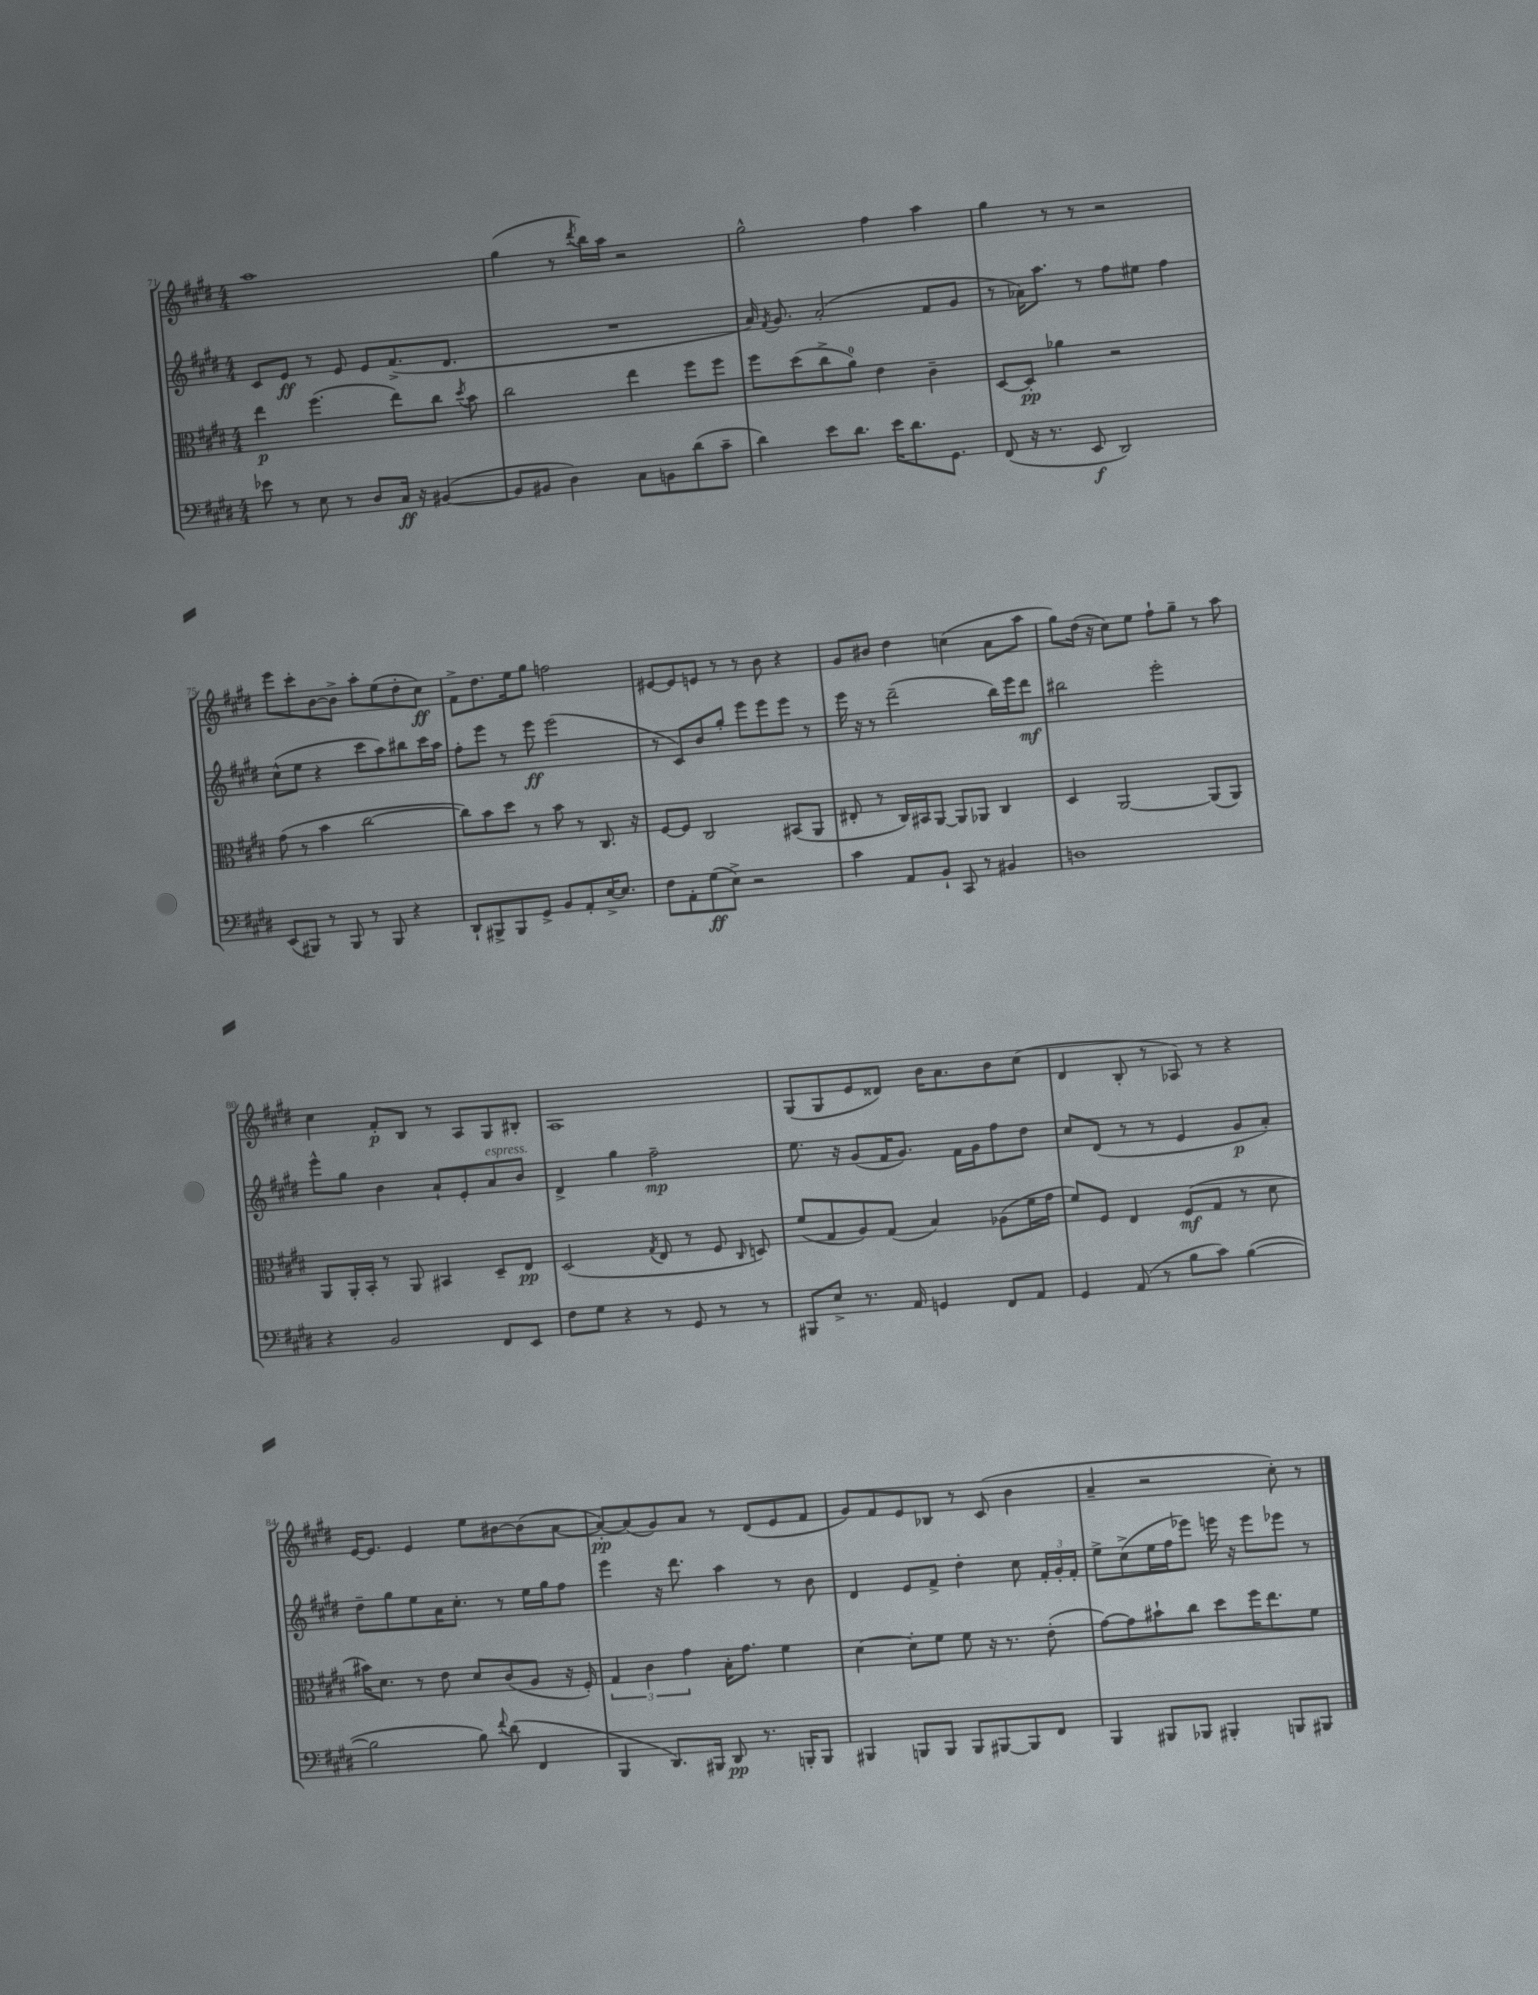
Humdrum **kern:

**kern	**kern	**kern	**kern
*staff4	*staff3	*staff2	*staff1
*clefF4	*clefC3	*clefG2	*clefG2
*k[f#c#g#d#]	*k[f#c#g#d#]	*k[f#c#g#d#]	*k[f#c#g#d#]
*M4/4	*M4/4	*M4/4	*M4/4
8e-\	4ee\	8c#/L	1aa
8r	.	8e/J	.
8E\	(4.ff#\	8r	.
8r	.	8e/	.
8D#/L	.	8e/L	.
16C#/Jk	8ee\L)	(8.f#^/	.
16r	.	.	.
([4BB#/	8cc#\J	.	.
.	.	8.d#/J	.
.	8qdd#/	.	.
.	8b\	.	.
=	=	=	=
8BB#/]L	2cc#\	1r	(4gg#\
8BB#/J	.	.	.
4D#\)	.	.	8r
.	.	.	8qddd#/
.	.	.	16bb\LL)
.	.	.	16aa\JJ
8C#\L	4ee\	.	2r
8BB\	.	.	.
(8d#\	8ff#\L	.	.
8c#~\J	8ff#\J	.	.
=	=	=	=
4d#\)	8ff#\L	16a/)	2gg#^^\
.	.	8qf#/	.
.	.	8.g#/	.
.	(8dd#\	.	.
8e\L	8cc#^\	(2a'/	.
8.d#\J	8a\J)	.	.
.	4e\	.	4ff#\
16e\LK	.	.	.
8.d#\	.	.	.
.	4c#~\	8f#/L	4aa\
8.GG#\J	.	.	.
.	.	8g#/J	.
=	=	=	=
(8FF#/	[8D#/L	8r	4gg#\
16r	8D#'/]J	16a-\LK)	.
8.r	.	8.aa\J	.
.	4a-\	.	8r
8EE/	.	8r	8r
2DD#/)	2r	8ff#\L	2r
.	.	8ee#\J	.
.	.	4ff#\	.
=	=	=	=
(8EE/L	(8g#\	(8cc#^^\L	8eee\L
8BBB#/J)	8r	8ee\J	8ccc#'\
8r	4b\	4r	[8b\
8BBB#/	.	.	8b^\]J
8r	[2cc#\	8ccc#\L	8aa'\L
8BBB#/	.	8aa\)	(8ee\
4r	.	8bb#\	8dd#'\
.	.	16ccc#\L	8cc#\J)
.	.	16aa\JJ	.
=	=	=	=
8DD#`/L	8cc#\]L)	8ff#'\L	8f#^\L
8BBB#^/	8b\	8eee\J	8.dd#\
8BBB#/	8dd#\J	8r	.
.	.	.	16ee\k
8GG#^/J	8r	8eee\	8gg#\J
8BB/L	8b\	(2eee\	2ff\
8AA'/	8r	.	.
[16E^/K	8.C#/	.	.
8.E/]J	.	.	.
.	16r	.	.
=	=	=	=
8F#\L	[8F#/L	8r	[8e#/L
8AA'\	8F#/]J	8c#/L)	8e#/]
(8G#\	2C#/	8b/	8e/J
8E^\J)	.	8gg#'/J	8r
2r	.	8eee\L	8r
.	.	8eee\	8b\
.	(8BB#/L	8eee\J	4r
.	8AA/J	8r	.
=	=	=	=
4c#\	8E#'/	16eee\	8g#/L
.	.	16r	.
.	8r	8r	8b#/J
8AA/L	16C#/LL)	(2ddd#~\	4dd#\
.	16BB#/J	.	.
8BB`/J	[8AA/J	.	.
8CC#/	8AA/]L	.	(4cc\
8r	8AA-/J	.	.
4BB#/	4C#/	16bb\LL)	8a\L
.	.	16eee\J	.
.	.	8ddd#\J	8aa\J
=	=	=	=
1D	4D#/	2bb#\	8gg#\L)
.	.	.	(16dd#\Jk
.	.	.	16r
.	[2AA/	.	8cc#\L)
.	.	.	8ee\J
.	.	2eee'\	8ff#`\L
.	.	.	8gg#~\J
.	(8AA/]L	.	8r
.	8AA/J)	.	8aa\
=	=	=	=
4r	8AA/L	8eee^^\L	4cc#\
.	16AA'/L	8gg#\J	.
.	16BB'/JJ	.	.
2BB/	8r	4b\	8f#'/L
.	8AA/	.	8B/J
.	4BB#/	8a`/L	8r
.	.	8e'/	8A/L
8FF#/L	8D#~/L	8a/	8G#/
8EE/J	8E/J	8b/J	8B#'/J
=	=	=	=
8F#\L	(2D#/	4d#^/	1A
8G#\J	.	.	.
4r	.	4gg#\	.
.	8qG#/	.	.
8r	8E/	2ff#~\	.
8GG#/	8r	.	.
8r	8F#/	.	.
.	16qqC#/	.	.
8r	8D/)	.	.
=	=	=	=
8BBB#/L	(8f#/L	8.ee\	(8G#/L
8E^/J	8G#/	.	8G#/
.	.	16r	.
8.r	8A/)	(8g#/L	8e/
.	(8G#/J	16f#/K	8d##/J)
16AA/	.	8.g#/J)	.
4GG/	4B/)	.	16b\LK
.	.	.	8.a\
.	.	16f#\LL	.
.	.	16g#\J	.
8FF#/L	(8A-\L	8ff#\	8b\
8AA/J	16f#\L	8dd#\J	(8cc#\J
.	16g#\JJ	.	.
=	=	=	=
4GG#/	8f#/L)	8cc#/L	4d#/
.	8F#/J	(8d#/J	.
(8AA/	4E/	8r	8B'/
8r	.	8r	8r
8B\L	(8F#/L	4e/	8A-/)
8c#\J)	8G#/J	.	8r
([4B\	8r	8g#/L	4r
.	8d#\	8a'/J)	.
=	=	=	=
2B\]	16b#\LK)	8dd#~\L	[16e/LK
.	8.d#\J	.	8.e/]J
.	.	8gg#\	.
.	8r	8ee\	4e/
.	8e\	16a\K	.
.	.	8.cc#'\J	.
8B\)	8d#/L	.	8ee\L
8qqf#/	.	.	.
(8d#\	(8c#/	8r	[8b#\
4FF#/	8A/J	16ee\LL	(8b#\]
.	.	16gg#\J	.
.	16r	8ff#\J	[8a\J
.	16F#'/)	.	.
=	=	=	=
4BBB/	6G#/	4eee\	8a'/_L)
.	.	.	(8a/]
.	6c#\	.	.
8.DD#/L)	.	16r	8g#/)
.	.	8.ddd#\	.
.	6g#\	.	.
.	.	.	8a/J
16BBB#/Jk	.	.	.
8DD#/	16B'\LK	4aa\	8r
.	8.g#\J	.	.
8.r	.	.	(8d#/L
.	4f#\	8r	8e/
16BBB'/LK	.	.	.
8BBB/J	.	8b\	8f#/J
=	=	=	=
4BBB#/	[4d#\	4d#/	8g#/L)
.	.	.	8f#/
8BBB/L	8d#'\]L	8e/L	8e/
8BBB/J	8f#\J	8f#^/J	8B-/J
8BBB/L	8f#\	4dd#'\	8r
[8BBB#/	16r	.	(8c#/
.	8.r	.	.
8BBB#/]	.	8cc#\	4b\
8FF#/J	(8e'\	24f#'/LL	.
.	.	24g#'/	.
.	.	24f#'/JJ	.
=	=	=	=
4BBB/	[8g#\L)	8ee^\L	4a~/
.	8g#\]	(8cc#^\	.
8BBB#/L	8b#`\	16ee\L	2r
.	.	16ff#\J	.
8BBB-/J	8cc#\J	8eee-\J)	.
4BBB#'/	8dd#\L	16eee\	.
.	.	16r	.
.	16ff#\K	8eee\L	.
.	8.ee\	.	.
8BBB/L	.	8eee-\J	8cc#'\)
8BBB#/J	8f#\J	8r	8r
==	==	==	==
*-	*-	*-	*-
